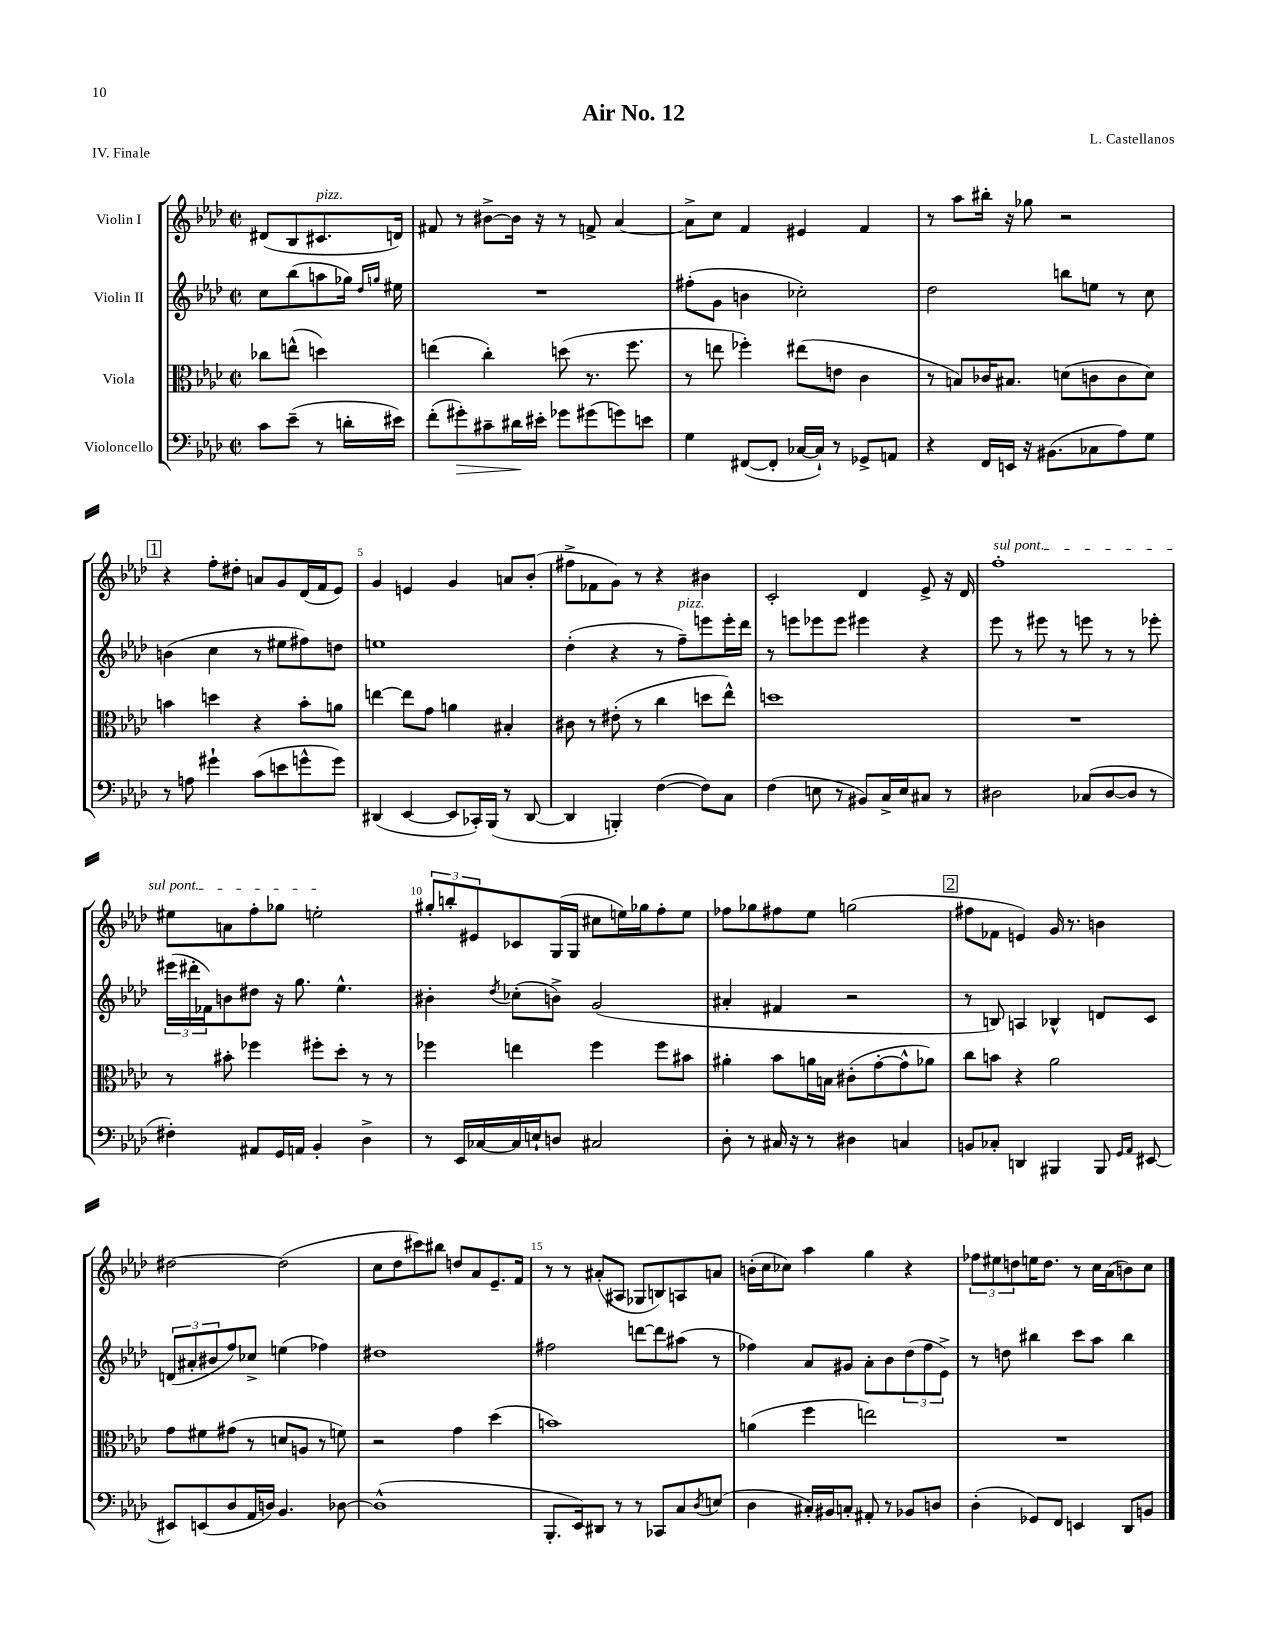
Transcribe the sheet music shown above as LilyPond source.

\header { title = "Air No. 12" composer = "L. Castellanos" piece = "IV. Finale" }
<<
\new StaffGroup <<
\new Staff = "s0" \with { instrumentName = "Violin I" } {
    \clef treble \key aes \major \defaultTimeSignature \time 2/2 \partial 2
    dis'8( bes8 cis'8.^\markup { \italic "pizz." } d'16) |
    fis'8 r8 bis'8~-> bis'16 r16 r8 f'8-> aes'4~ |
    aes'8-> c''8 f'4 eis'4 f'4 |
    r8 aes''8 bis''16-. r16 ges''8 r2 |
    \mark \markup { \box "1" } r4 f''8-. dis''8-. a'8 g'8 des'16( f'16 ees'8) |
    g'4 e'4 g'4 a'8 bes'8-.( |
    fis''8-> fes'8 g'8) r8 r4 bis'4 |
    c'2-. des'4 ees'8-> r16 des'16 |
    \once \override TextSpanner.bound-details.left.text = \markup { \italic "sul pont." } f''1-.\startTextSpan |
    eis''8 a'8 f''8-. ges''8 e''2-.\stopTextSpan |
    \tuplet 3/2 { gis''8-. b''8-. eis'8 } ces'8 g16( g16 cis''8 e''16) ges''16 f''8-. e''8 |
    fes''8 ges''8 fis''8 ees''8 g''2( |
    \mark \markup { \box "2" } fis''8 fes'8 e'4) g'16 r8. b'4 |
    dis''2~ dis''2( |
    c''8 des''8 cis'''8) bis''8 d''8 aes'8 ees'8.-- f'16 |
    r8 r8 ais'8-.( ais8 ges8 b8) a8 a'8 |
    b'16-.( c''16 ces''8) aes''4 g''4 r4 |
    \tuplet 3/2 { fes''8 eis''8 d''8 } e''16 d''8. r8 c''16 aes'16( b'8) c''8 \bar "|." |
}
\new Staff = "s1" \with { instrumentName = "Violin II" } {
    \clef treble \key aes \major \defaultTimeSignature \time 2/2 \partial 2
    c''8 bes''8( a''8 ges''16) \grace { des''16 g''16 } eis''16 |
    R1 |
    fis''8-.( g'8 b'4 ces''2-.) |
    des''2 b''8 e''8 r8 c''8 |
    \mark \markup { \box "1" } b'4( c''4 r8 eis''8 fis''8) d''8 |
    e''1 |
    des''4-.( r4 r8 f''8--^\markup { \italic "pizz." }) e'''8 e'''16-. des'''16 |
    r8 e'''8 ees'''8 ees'''8 eis'''4 r4 |
    ees'''8 r8 eis'''8 r8 e'''8 r8 r8 ees'''8-. |
    \tuplet 3/2 { eis'''16( dis'''16-. fes'16) } b'8 dis''8 r16 g''8. ees''4.-^ |
    bis'4-. \acciaccatura { des''8 } ces''8-.( b'8->) g'2( |
    ais'4-. fis'4 r2 |
    \mark \markup { \box "2" } r8 b8) a4 bes4-^ d'8 c'8 |
    \tuplet 3/2 { d'8( ais'8-. bis'8 } f''8) ces''8-> e''4( fes''4) |
    dis''1 |
    fis''2 d'''8~ d'''8 ais''8( r8 |
    fes''4) aes'8 gis'8 aes'8-. bes'8 \tuplet 3/2 { des''8( fes''8 ees'8->) } |
    r8 d''8 bis''4 c'''8 aes''8 bis''4 \bar "|." |
}
\new Staff = "s2" \with { instrumentName = "Viola" } {
    \clef alto \key aes \major \defaultTimeSignature \time 2/2 \partial 2
    ces''8 e''8-^( d''4) |
    e''4( c''4-.) d''8( r8. f''8. |
    r8 e''8 fes''4-.) eis''8( e'8 c'4 |
    r8 b8) ces'16 bis8. d'8( c'8 c'8 d'8) |
    \mark \markup { \box "1" } b'4 d''4 r4 b'8-. a'8 |
    e''4~ e''8 g'8 a'4 bis4-. |
    cis'8 r8 eis'8-.( r8 c''4 d''8 ees''8-^) |
    d''1 |
    R1 |
    r8 bis'8-. fes''4 fis''8-. des''8-. r8 r8 |
    fes''4 e''4 fes''4 fes''8 bis'8 |
    ais'4-. bes'8 a'16 b16 cis'8-.( g'8~-. g'8-^ aes'8) |
    \mark \markup { \box "2" } c''8 b'8 r4 aes'2 |
    g'8 fis'8 gis'8( r8 d'8 a8 r8 f'8) |
    r2 g'4 des''4( |
    b'1) |
    a'4( f''4 e''2) |
    R1 \bar "|." |
}
\new Staff = "s3" \with { instrumentName = "Violoncello" } {
    \clef bass \key aes \major \defaultTimeSignature \time 2/2 \partial 2
    c'8 ees'8--( r8 d'16-. eis'16) |
    f'8-.( gis'8-.\>) cis'8-- dis'16\! eis'16-. ges'8 gis'8( g'8) e'8 |
    g4 fis,8~( fis,8-. ces16~ ces16-!) r8 ges,8-> a,8 |
    r4 f,16 e,16 r16 bis,8.( ces8 aes8) g8 |
    \mark \markup { \box "1" } r8 a8 gis'4-! c'8( e'8 g'8-^ g'8) |
    dis,4( ees,4~ ees,8 ces,16-.) bes,,16( r8 dis,8~ |
    dis,4 b,,4-.) f4~( f8) c8 |
    f4( e8 r8 bis,8) c16-> e16 cis8 r8 |
    dis2 ces8( dis8~ dis8 r8 |
    fis4-.) ais,8 g,16 a,16 bes,4-. des4-> |
    r8 ees,16 ces16~ ces16 e16-! d8 cis2 |
    des8-. r8 cis16 r16 r8 dis4 c4 |
    \mark \markup { \box "2" } b,8 ces8-. d,4 bis,,4 bis,,8 \grace { g,16 aes,16 } eis,8~ |
    eis,8 e,8( des8 aes,16 d16) bes,4. des8~ |
    des1-^( |
    bes,,8.-. ees,16) dis,8 r8 r8 ces,8 c8 \acciaccatura { des8 } e8( |
    des4 cis16-.) bis,16 c8-. ais,8-. r8 bes,8 d8 |
    des4-.( ges,8) f,8 e,4 des,8 b,8 \bar "|." |
}
>>
>>
\layout { \context { \Score \override BarNumber.break-visibility = ##(#f #t #t) barNumberVisibility = #(every-nth-bar-number-visible 5) } }
